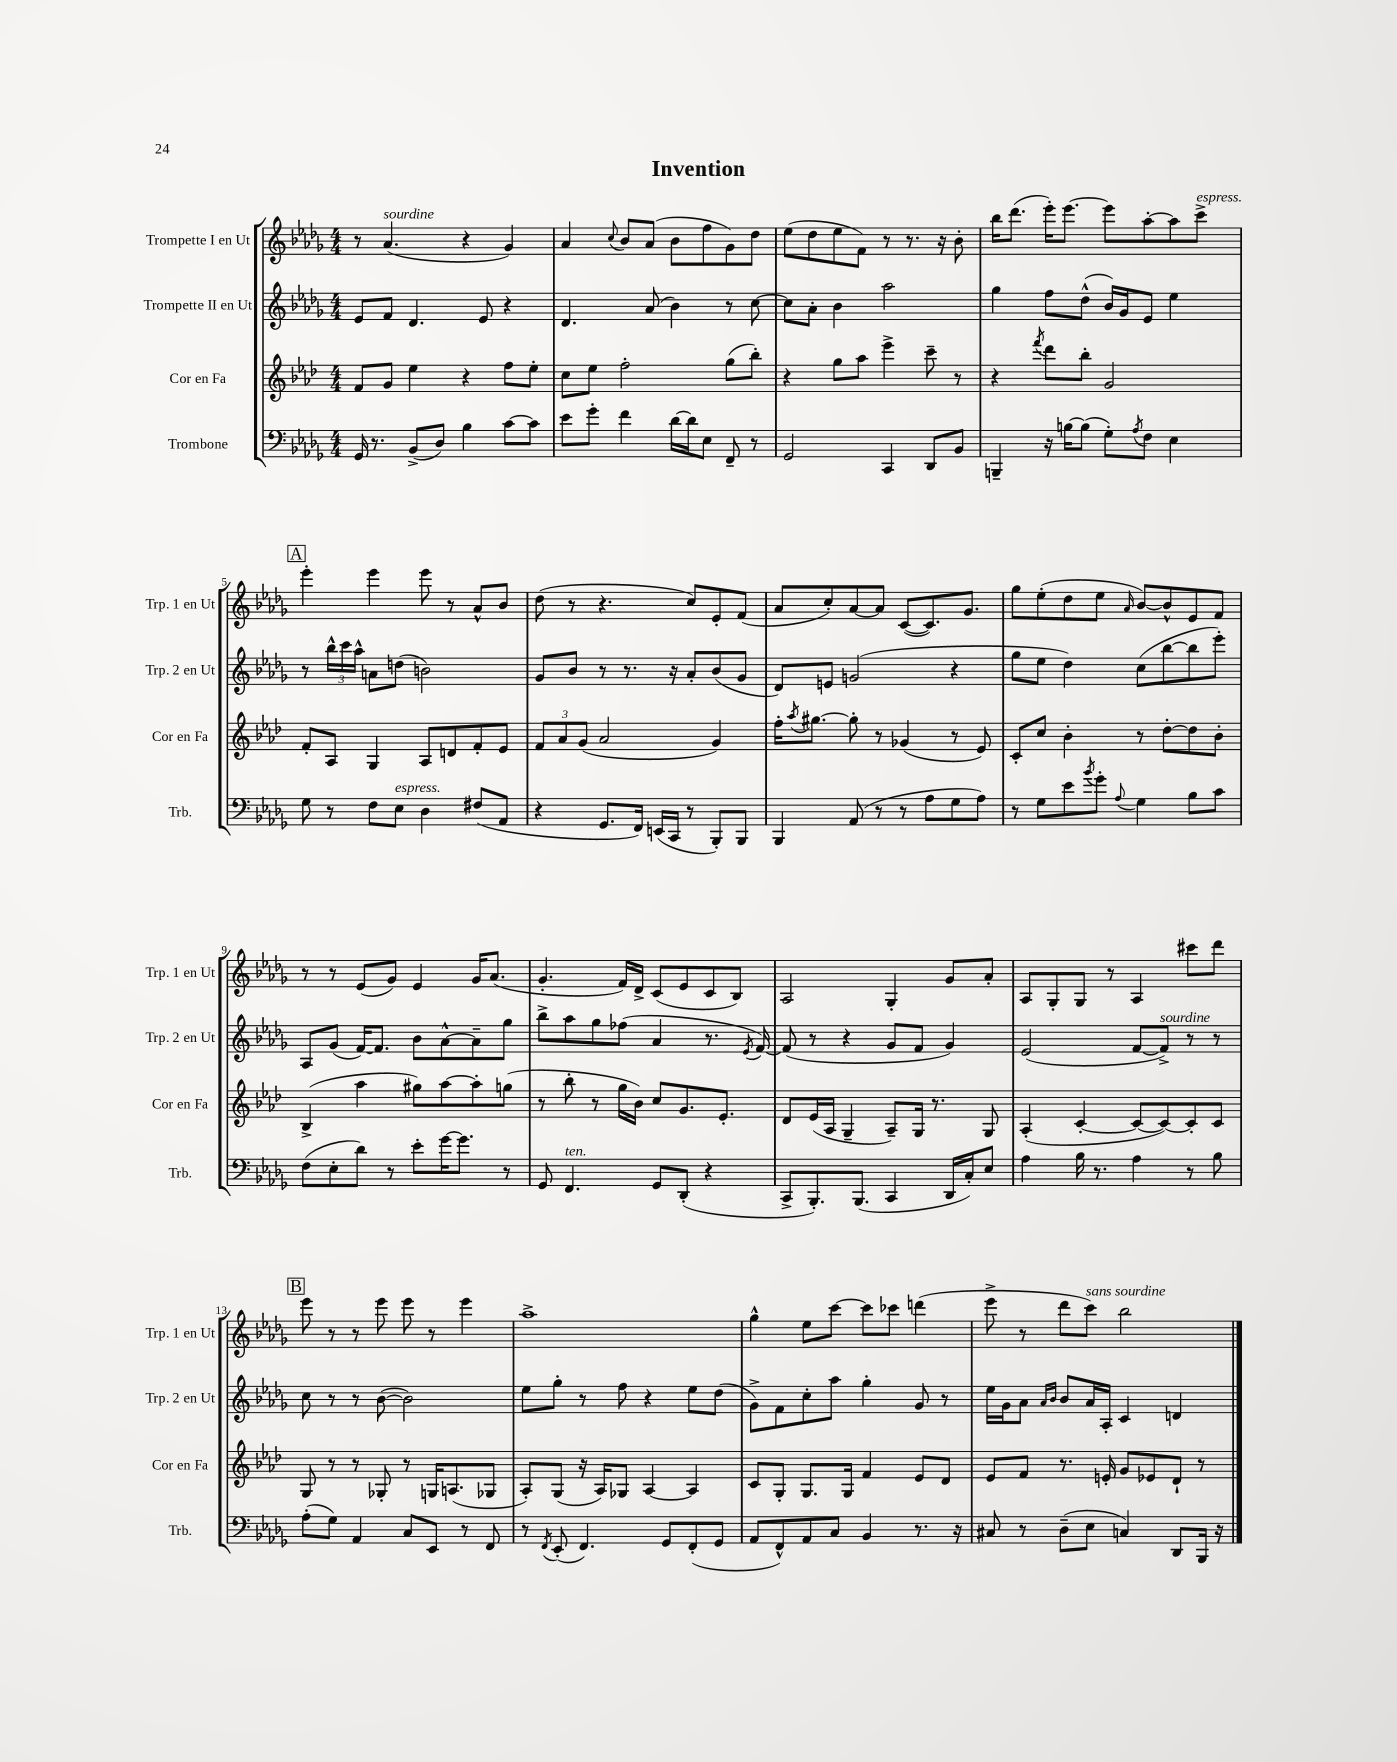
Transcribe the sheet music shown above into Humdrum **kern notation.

**kern	**kern	**kern	**kern
*staff4	*staff3	*staff2	*staff1
*clefF4	*clefG2	*clefG2	*clefG2
*k[b-e-a-d-g-]	*k[b-e-a-d-]	*k[b-e-a-d-g-]	*k[b-e-a-d-g-]
*M4/4	*M4/4	*M4/4	*M4/4
16GG-	8f	8e-	8r
8.r	.	.	.
.	8g	8f	(4.a-
(8BB-^	4ee-	4.d-	.
8D-)	.	.	.
4B-	4r	.	4r
.	.	8e-	.
[8c	8ff	4r	4g-)
8c]	8ee-'	.	.
=	=	=	=
8e-	8cc	4.d-	4a-
8g-'	8ee-	.	.
.	.	.	8qqcc
4f	2ff'	.	8b-
.	.	(8a-	(8a-
[16d-	.	4b-)	8b-
16d-]	.	.	.
8E-	.	.	8ff
8FF~	(8gg	8r	8g-)
8r	8bb-')	[8cc	8dd-
=	=	=	=
2GG-	4r	8cc]	(8ee-
.	.	8a-'	8dd-
.	8gg	4b-	8ee-
.	8aa-	.	8f)
4CC	4eee-^	2aa-	8r
.	.	.	8.r
8DD-	8ccc~	.	.
.	.	.	16r
8BB-	8r	.	8b-'
=	=	=	=
4BBB~	4r	4gg-	16bb-
.	.	.	(8.ddd-
.	8qfff	.	.
16r	8ddd-	8ff	16eee-')
[16B	.	.	[8.eee-
(8B]	8bb-'	(8dd-^^	.
8G-')	2g	16b-)	8eee-]
.	.	16g-	.
8qA-	.	.	.
8F	.	8e-	[8aa-'
4E-	.	4ee-	8aa-]
.	.	.	8ccc^
=	=	=	=
8G-	8f'	8r	4eee-'
8r	8A-	24bb-^^	.
.	.	24ccc	.
.	.	24aa-^^	.
8F	4G	8a	4eee-
8E-	.	(8dd	.
4D-	8A-	2b)	8eee-
.	8d	.	8r
(8F#	8f'	.	8a-^^
8AA-	8e-	.	8b-
=	=	=	=
4r	12f	8g-	(8dd-
.	12a-	.	.
.	.	8b-	8r
.	(12g	.	.
8.GG-	2a-	8r	4.r
.	.	8.r	.
16FF)	.	.	.
(16EE	.	.	.
16CC	.	16r	.
8r	.	8a-'	8cc)
8BBB-')	4g)	(8b-	8e-'
8BBB-	.	8g-	(8f
=	=	=	=
4BBB-	16ff'	8d-)	8a-
.	8qaa-	.	.
.	[8.gg#	.	.
.	.	8e	8cc')
(8AA-	8gg#']	(2g	[8a-
8r	8r	.	8a-]
8r	(4g-	.	([8c
8A-	.	.	8.c])
8G-	8r	4r	.
.	.	.	8.g-
8A-)	8e-)	.	.
=	=	=	=
8r	8c'	8gg-	8gg-
8G-	8cc	8ee-	(8ee-'
8e-	4b-'	4dd-)	8dd-
8qb-	.	.	.
8g-'	.	.	8ee-
8qqA-	.	.	16qqa-
4G-	8r	(8cc	[8b-)
.	[8dd-'	[8bb-	8b-^^]
8B-	8dd-]	8bb-]	8e-
8c	8b-'	8eee-')	8f
=	=	=	=
(8F	(4B-^	8A-	8r
8E-'	.	(8g-	8r
8d-)	4aa-	[16f)	(8e-
.	.	8.f]	.
8r	.	.	8g-)
8e-'	8gg#)	8b-	4e-
[16g-	[8aa-	[8a-^^	.
8.g-]	.	.	.
.	8aa-']	8a-~]	16g-
.	.	.	(8.a-
8r	(8gg	8gg-	.
=	=	=	=
8GG-	8r	8bb-^	4.g-'
4.FF	8bb-'	8aa-	.
.	8r	8gg-	.
.	16gg	(8ff-	16f)
.	16b-)	.	16d-^
8GG-	8cc	4a-	(8c
(8DD-'	8.g	.	8e-
4r	.	8.r	8c
.	8.e-'	.	.
.	.	.	8B-)
.	.	8qe-	.
.	.	[16f)	.
=	=	=	=
8CC^	8d-	(8f]	2A-
8.BBB-')	(16e-	8r	.
.	16A-	.	.
.	4G~	4r	.
(8.BBB-	.	.	.
4CC	8A-~)	8g-	4G-'
.	16G	8f	.
.	8.r	.	.
16DD-	.	4g-)	8g-
16C')	.	.	.
8E-	8G	.	8a-'
=	=	=	=
4A-	(4A-'	(2e-	8A-
.	.	.	8G-'
16B-	[4c'	.	8G-
8.r	.	.	.
.	.	.	8r
4A-	8c_	[8f	4A-
.	8c_)	8f^])	.
8r	8c']	8r	8ccc#
8B-	8c	8r	8ddd-
=	=	=	=
(8A-'	8G	8cc	8eee-
8G-)	8r	8r	8r
4AA-	8r	8r	8r
.	8G-'	([8b-	8eee-
8C	8r	2b-])	8eee-
8EE-	16G	.	8r
.	(8.A	.	.
8r	.	.	4eee-
8FF	8G-	.	.
=	=	=	=
8r	8A-')	8ee-	1aa-^
8qFF	.	.	.
(8EE-'	(8G	8gg-'	.
4.FF)	16r	8r	.
.	16A-)	.	.
.	8G-	8ff	.
.	[4A-	4r	.
8GG-	.	.	.
(8FF'	4A-]	8ee-	.
8GG-	.	(8dd-	.
=	=	=	=
8AA-	8c	8g-^)	4gg-^^
8FF^^)	8G'	8f	.
8AA-	8.G	8cc'	8ee-
8C	.	8aa-	[8ccc
.	16G	.	.
4BB-	4f	4gg-'	8ccc]
.	.	.	8ccc-
8.r	8e-	8g-	(4ddd
.	8d-	8r	.
16r	.	.	.
=	=	=	=
8C#	8e-	16ee-	8eee-^
.	.	16g-	.
8r	8f	8a-	8r
.	.	16qqa-	.
.	.	16qqb-	.
(8D-~	8.r	8b-	8ddd-
8E-	.	16a-	8ccc)
.	16e'	16A-'	.
4C)	8g	4c	2bb-
.	8e-	.	.
8DD-	8d-`	4d	.
16BBB-	8r	.	.
16r	.	.	.
==	==	==	==
*-	*-	*-	*-
